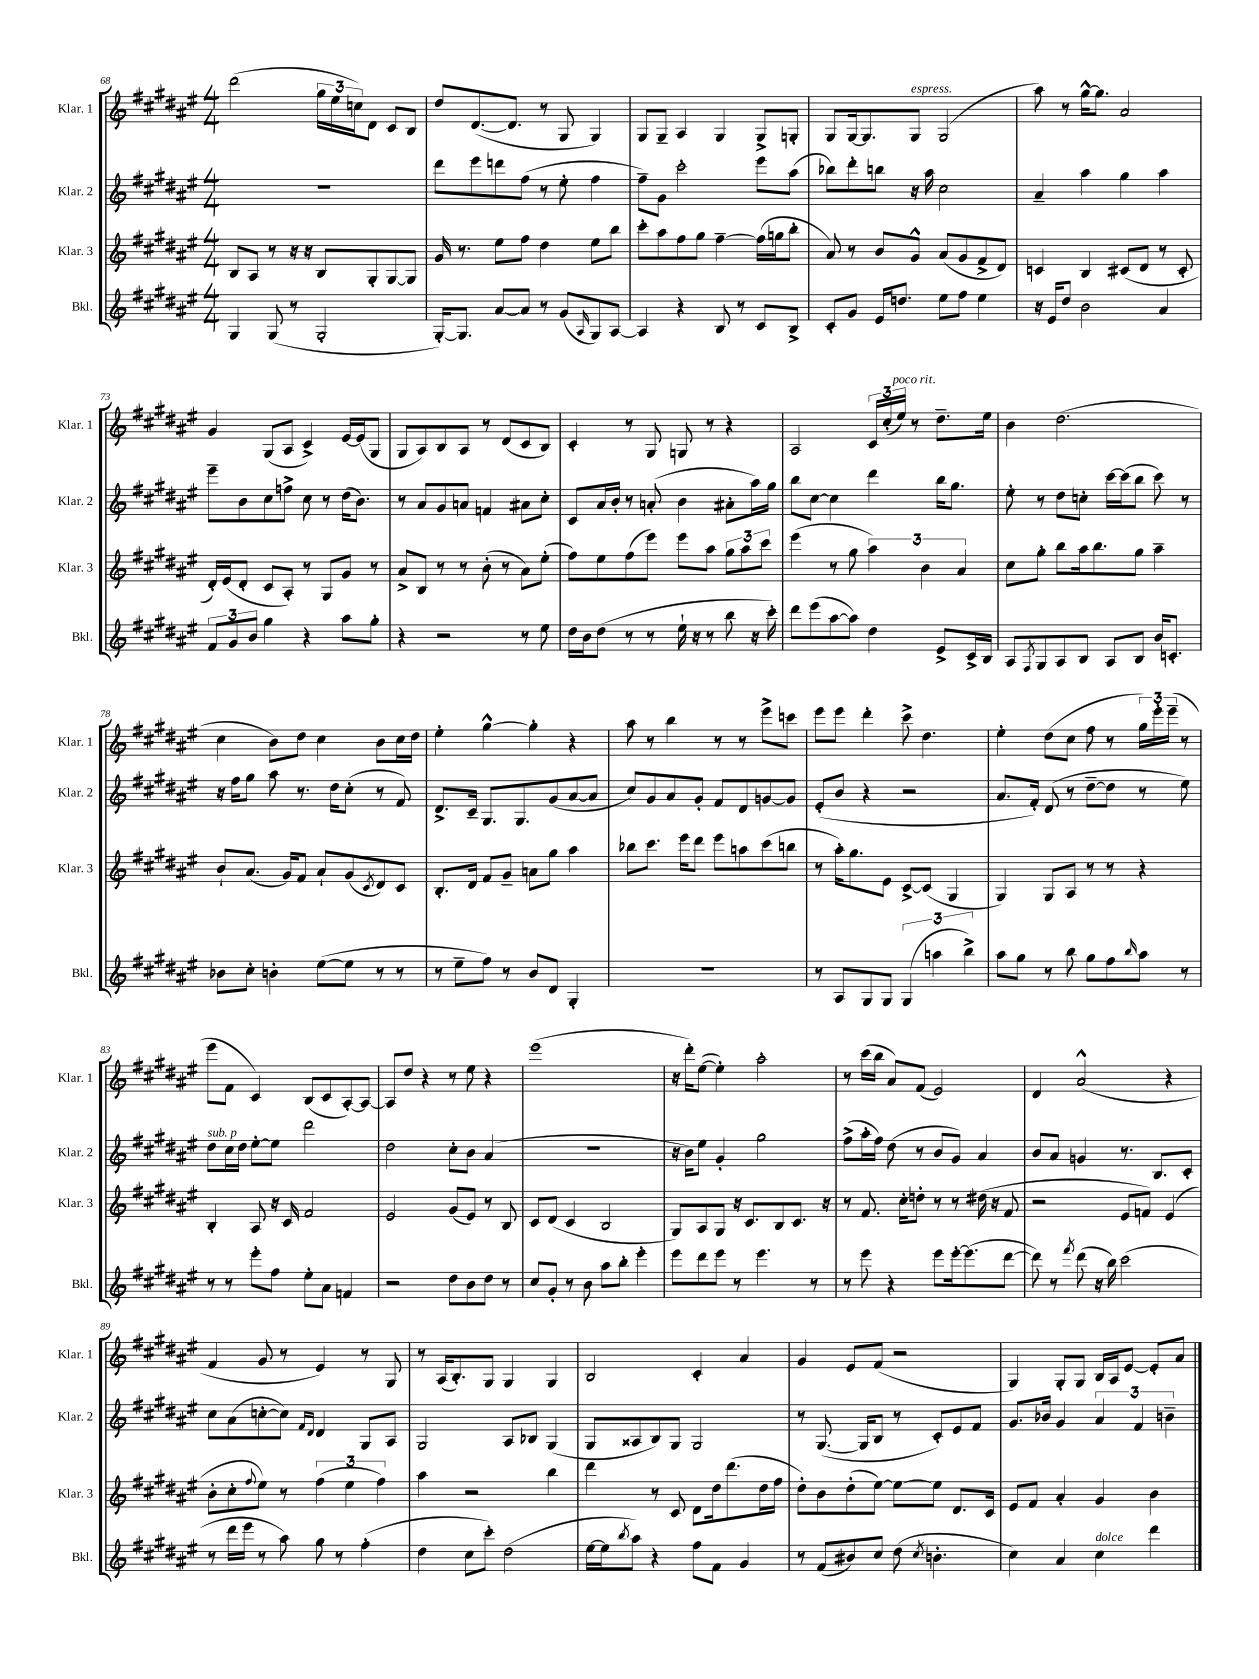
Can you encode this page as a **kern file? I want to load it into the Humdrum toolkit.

**kern	**kern	**kern	**kern
*staff4	*staff3	*staff2	*staff1
*clefG2	*clefG2	*clefG2	*clefG2
*k[f#c#g#d#a#e#]	*k[f#c#g#d#a#e#]	*k[f#c#g#d#a#e#]	*k[f#c#g#d#a#e#]
*M4/4	*M4/4	*M4/4	*M4/4
4G#/	8B/L	1r	(2ddd#\
.	8A#/J	.	.
(8G#/	8r	.	.
8r	16r	.	.
.	16r	.	.
2G#'/	8B/L	.	24gg#\LL
.	.	.	24ee#\
.	.	.	24cc\J)
.	8G#'/	.	8d#\J
.	[8G#/	.	8c#/L
.	8G#/]J	.	8B/J
=	=	=	=
[16G#'/LK)	16g#/	8ddd#\L	8dd#/L
8.G#/]J	8.r	.	.
.	.	8eee#\	([8.d#/
[8a#/L	8ee#\L	8ddd\	.
.	.	.	8.d#/]J
8a#/]J	8ff#\J	(8ff#\J	.
8r	4dd#\	8r	8r
(8g#/L	.	8ee#'\	8G#/
16qqA#/	.	.	.
8G#/)	8ee#\L	4ff#\	4G#/)
[8A#/J	8bb\J	.	.
=	=	=	=
4A#/]	8ccc#'\L	8ff#~\L)	8G#/L
.	8aa#\	8g#\J	8G#~/J
4r	8ff#\	2ccc#'\	4A#/
.	8gg#\J	.	.
8B/	[4ff#~\	.	4G#/
8r	.	.	.
8c#/L	(16ff#\]LL	8eee#\L	8G#^/L
.	16gg\J	.	.
8B^/J	8bb'\J	(8aa#\J	8G'/J
=	=	=	=
8c#'/L	8a#/)	8bb-\L)	8G#/L
8g#/J	8r	8ddd#'\	[16G#/k
.	.	.	8.G#/]
16e#/LK	8b/L	8bb\J	.
8.dd/J	.	.	.
.	8g#^^/J	16r	8G#/J
.	.	16aa#\	.
8ee#\L	(8a#/L	2cc#\	(2G#/
8ff#\J	8g#/	.	.
4ee#\	8f#^/	.	.
.	8d#/J)	.	.
=	=	=	=
16r	4c/	4a#~/	8aa#\)
16e#/LK	.	.	.
8dd#/J	.	.	8r
2b\	4B/	4aa#\	[16gg#^^\LK
.	.	.	8.gg#\]J
.	(8c#/L	4gg#\	2a#/
.	8d#/J	.	.
4a#/	8r	4aa#\	.
.	8c#'/	.	.
=	=	=	=
12f#/L	16d#'/LL)	8eee#~\L	4g#/
.	(16e#/J	.	.
12g#/	.	.	.
.	8d#'/J	8b\	.
12b/J	.	.	.
4gg#\	8c#/L	8cc#\	(8G#/L
.	8A#'/J)	8ff^\J	8A#/J
4r	8r	8cc#\	4c#^/)
.	8G#/L	8r	.
8aa#\L	8g#/J	(16dd#\LK	[16e#/LL
.	.	8.b\J)	(16e#/]J
8gg#'\J	8r	.	8G#/J
=	=	=	=
4r	8a#^/L	8r	8G#/L
.	8B/J	8a#/L	8A#/)
2r	8r	8g#/	8B/
.	8r	8a/J	8A#/J
.	(8b'\	4f/	8r
.	8r	.	(8d#/L
8r	8a#\L)	8a#\L	8c#/
8ee#\	(8ee#'\J	8cc#'\J	8B/J)
=	=	=	=
16dd#\LL	8ff#\L)	8c#/L	4c#'/
16b\J	.	.	.
(8dd#\J	8ee#\	16a#/L	.
.	.	16b'/JJ	.
8r	(8ff#\	8r	8r
8r	8eee#\J)	(8a'/	8G#/
16ee#`\	8eee#\L	4b\	8G/
16r	.	.	.
8r	8aa#\J	.	8r
8bb\	12gg#\L	8a#'\L	4r
.	12aa#\	.	.
16r	.	16aa#\L)	.
.	12ccc#\J	.	.
16ccc#'\)	.	16gg#\JJ	.
=	=	=	=
8ddd#\L	(4eee#\	8bb\L	2A#/
(8eee#\	.	[8cc#\J	.
[8aa#\	8r	4cc#\]	.
8aa#\]J)	8gg#\	.	.
4dd#\	6aa#\)	4ddd#\	24c#/LL
.	.	.	(24cc#'/
.	.	.	24ee#/JJ)
.	.	.	8r
.	6b\	.	.
8e#^/L	.	16bb\LK	8.dd#~\L
.	.	8.gg#\J	.
.	6a#/	.	.
16c#^/L	.	.	.
16B/JJ	.	.	16ee#\Jk
=	=	=	=
8A#/L	8cc#\L	8ee#'\	4b\
8qF#/	.	.	.
8G#/	8gg#'\J	8r	.
8A#/	8bb\L	8dd#\L	(2.dd#\
8B/J	16aa#\k	8cc'\J	.
.	8.bb\	.	.
8A#/L	.	[16ccc#\LL	.
.	.	(16ccc#\]J	.
8B/J	8gg#\J	8bb\J	.
16b/LK	4aa#~\	8ccc#\)	.
8.c'/J	.	.	.
.	.	8r	.
=	=	=	=
8b-\L	8b`/L	16r	4cc#\
.	.	16ff#\LK	.
8cc#'\J	(8.a#/J	8gg#\J	.
4b'\	.	8aa#\	8b\L)
.	16g#/LK)	.	.
.	8f#/J	8.r	8dd#\J
([8ee#\L	8a#`/L	.	4cc#\
.	.	16dd#\LK	.
8ee#\]J	(8g#/	(8cc#'\J	.
.	8qc#/	.	.
8r	8d#/)	8r	8b\L
8r	8c#/J	8f#/)	16cc#\L
.	.	.	16dd#\JJ
=	=	=	=
8r	8.B'/L	8.d#^/L	4ee#'\
8ee#~\L	.	.	.
.	16d#/Jk	16c#~/Jk	.
8ff#\J)	8f#/L	8.G#/L	[4gg#^^\
8r	8g#~/J	.	.
.	.	8.G#/	.
8b/L	8a\L	.	4gg#'\]
8d#/J	8gg#\J	(8g#/	.
4G#'/	4aa#\	[8a#/	4r
.	.	8a#/]J	.
=	=	=	=
1r	8bb-\L	8cc#/L)	8aa#\
.	8.ccc#\J	8g#/	8r
.	.	8a#/	4bb\
.	16eee#\LK	.	.
.	8ddd#\J	8g#'/J	.
.	8eee#\L	8f#/L	8r
.	8aa\	8d#/	8r
.	(8ccc#\	[8g/	8eee#^\L
.	8bb\J	8g/]J	8ccc\J
=	=	=	=
8r	8r	(8e#'/L	8eee#\L
8A#/L	16aa#'\LK)	8b/J	8eee#\J
.	8.gg#\	.	.
8G#/	.	4r	4ddd#'\
8G#/J	8e#\J	.	.
(6G#/	[8c#^/L	2r	8ccc#^\
.	(8c#/]J	.	4.dd#\
6aa\	.	.	.
.	4G#/	.	.
6bb^\)	.	.	.
=	=	=	=
8aa#\L	4G#/)	8.a#/L	4ee#'\
8gg#\J	.	.	.
.	.	16f#'/Jk)	.
8r	8G#/L	(8d#/	(8dd#\L
8bb\	8A#/J	8r	8cc#\J
8gg#\L	8r	[8dd#~\L	8ff#\
8ff#\	8r	8dd#\]J	8r
16qqbb/	.	.	.
8aa#\J	4r	8r	24gg#\LL)
.	.	.	24eee#'\
.	.	.	(24eee#~\JJ
8r	.	8ee#\)	8r
=	=	=	=
8r	4B'/	8dd#\L	8eee#\L
8r	.	16cc#\L	8f#\J
.	.	16dd#\JJ	.
8eee#'\L	8A#/	[8ee#'\L	4c#/)
8ff#\J	16r	8ee#\]J	.
.	16c#/	.	.
8ee#'\L	2f#/	2ddd#\	(8B/L
8a#\J	.	.	8c#/
4f/	.	.	[8A#'/)
.	.	.	8A#/_J
=	=	=	=
2r	2e#/	2dd#\	8A#/]L
.	.	.	8dd#/J
.	.	.	4r
8dd#\L	(8g#/L	8cc#'\L	8r
8b\	8e#/J)	8b\J	8ee#\
8dd#\J	8r	(4a#/	4r
8r	8B/	.	.
=	=	=	=
8cc#/L	8c#/L	1r	(1eee#
8g#'/J	(8d#/J	.	.
8r	4c#/	.	.
8b\	.	.	.
8aa#\L	2B/	.	.
8bb'\J	.	.	.
4eee#'\	.	.	.
=	=	=	=
8eee#\L	8G#/L)	16r	16r
.	.	16b\LK)	16ddd#'\LK)
8ddd#\	8A#/	8ee#\J	([8ee#\J
8eee#\J	8G#/J	4g#'/	4ee#'\])
8r	16r	.	.
.	8.c#/L	.	.
4.eee#\	.	2gg#\	2aa#'\
.	8B/	.	.
.	8.c#/J	.	.
8r	.	.	.
.	16r	.	.
=	=	=	=
8r	8r	(8ff#^\L	8r
8eee#\	8.f#/	16aa#'\L	(16ccc#\LL
.	.	16ff#\JJ)	16bb\JJ
4r	.	(8dd#\	8a#/L)
.	16cc#'\LK	.	.
.	8dd'\J	8r	(8f#/J
8eee#\L	8r	8b/L	2e#/)
[16eee#'\k	8r	8g#/J)	.
(8.eee#\]	.	.	.
.	(16dd#\	4a#/	.
.	16r	.	.
[8ddd#\J	8f#/	.	.
=	=	=	=
8ddd#\])	2r	8b/L	4d#/
8r	.	8a#/J	.
8qfff#/	.	.	.
(8ddd#\	.	4g/	(2a#^^/
16r	.	.	.
16bb\)	.	.	.
(2ccc#\	8e#/L	8.r	.
.	8f/J)	.	.
.	.	8.B/L	.
.	(4e#/	.	4r
.	.	8c#'/J	.
=	=	=	=
8r	8b'\L	8cc#\L	4f#/
16ddd#\LL	8cc#'\	(8a#\	.
16eee#\JJ	.	.	.
.	8qqff#/	.	.
8r	8ee#\J)	[8cc'\	8g#/
8aa#\)	8r	8cc\]J)	8r
.	.	16qqf#/LL	.
.	.	16qqd#/JJ	.
8gg#\	(6ff#\	4d#/	4e#/)
8r	.	.	.
.	6ee#\	.	.
(4ff#'\	.	8G#/L	8r
.	6ff#\)	.	.
.	.	8A#/J	8G#/
=	=	=	=
4dd#\	4aa#\	2G#/	8r
.	.	.	(16A#/LK
.	.	.	8.B'/)
8cc#\L	2r	.	.
8ccc#'\J)	.	.	8G#/J
(2dd#\	.	8A#/L	4G#/
.	.	8B-/J	.
.	4bb\	(4G#/	4G#/
=	=	=	=
[16ee#\LL	4ddd#\	8G#/L	2B/
16ee#\]J	.	.	.
8qbb/	.	.	.
8aa#\J)	.	8A##/	.
4r	8r	8B/)	.
.	8c#/	8G#/J	.
8ff#\L	8d#\L	2G#/	4c#'/
8f#\J	16dd#\k	.	.
.	(8.ddd#\	.	.
4g#/	.	.	4a#/
.	16dd#\L	.	.
.	16ff#\JJ	.	.
=	=	=	=
8r	8dd#'\L)	8r	4g#/
(8f#/L	8b\	([8.G#/	.
8b#/)	(8dd#'\	.	8e#/L
.	.	16G#/]LK	.
8cc#/J	[8ee#\J)	8B/J	(8f#/J
(8dd#\	8ee#\_L	8r	2r
8qcc#/	.	.	.
4.b'\	8ee#\]J	8c#'/L)	.
.	8.d#/L	8e#/	.
.	.	8f#/J	.
.	16c#/Jk	.	.
=	=	=	=
4cc#\)	8e#/L	8.g#/L	4G#/)
.	8f#/J	.	.
.	.	16b-/Jk	.
4a#/	4a#'/	4g#/	8G#'/L
.	.	.	8G#/J
4cc#\	4g#/	6a#/	16B/LL
.	.	.	16A#/J
.	.	.	[8e#/J
.	.	6f#/	.
4ddd#\	4b\	.	8e#'/]L
.	.	6b~\	.
.	.	.	8a#/J
==	==	==	==
*-	*-	*-	*-
